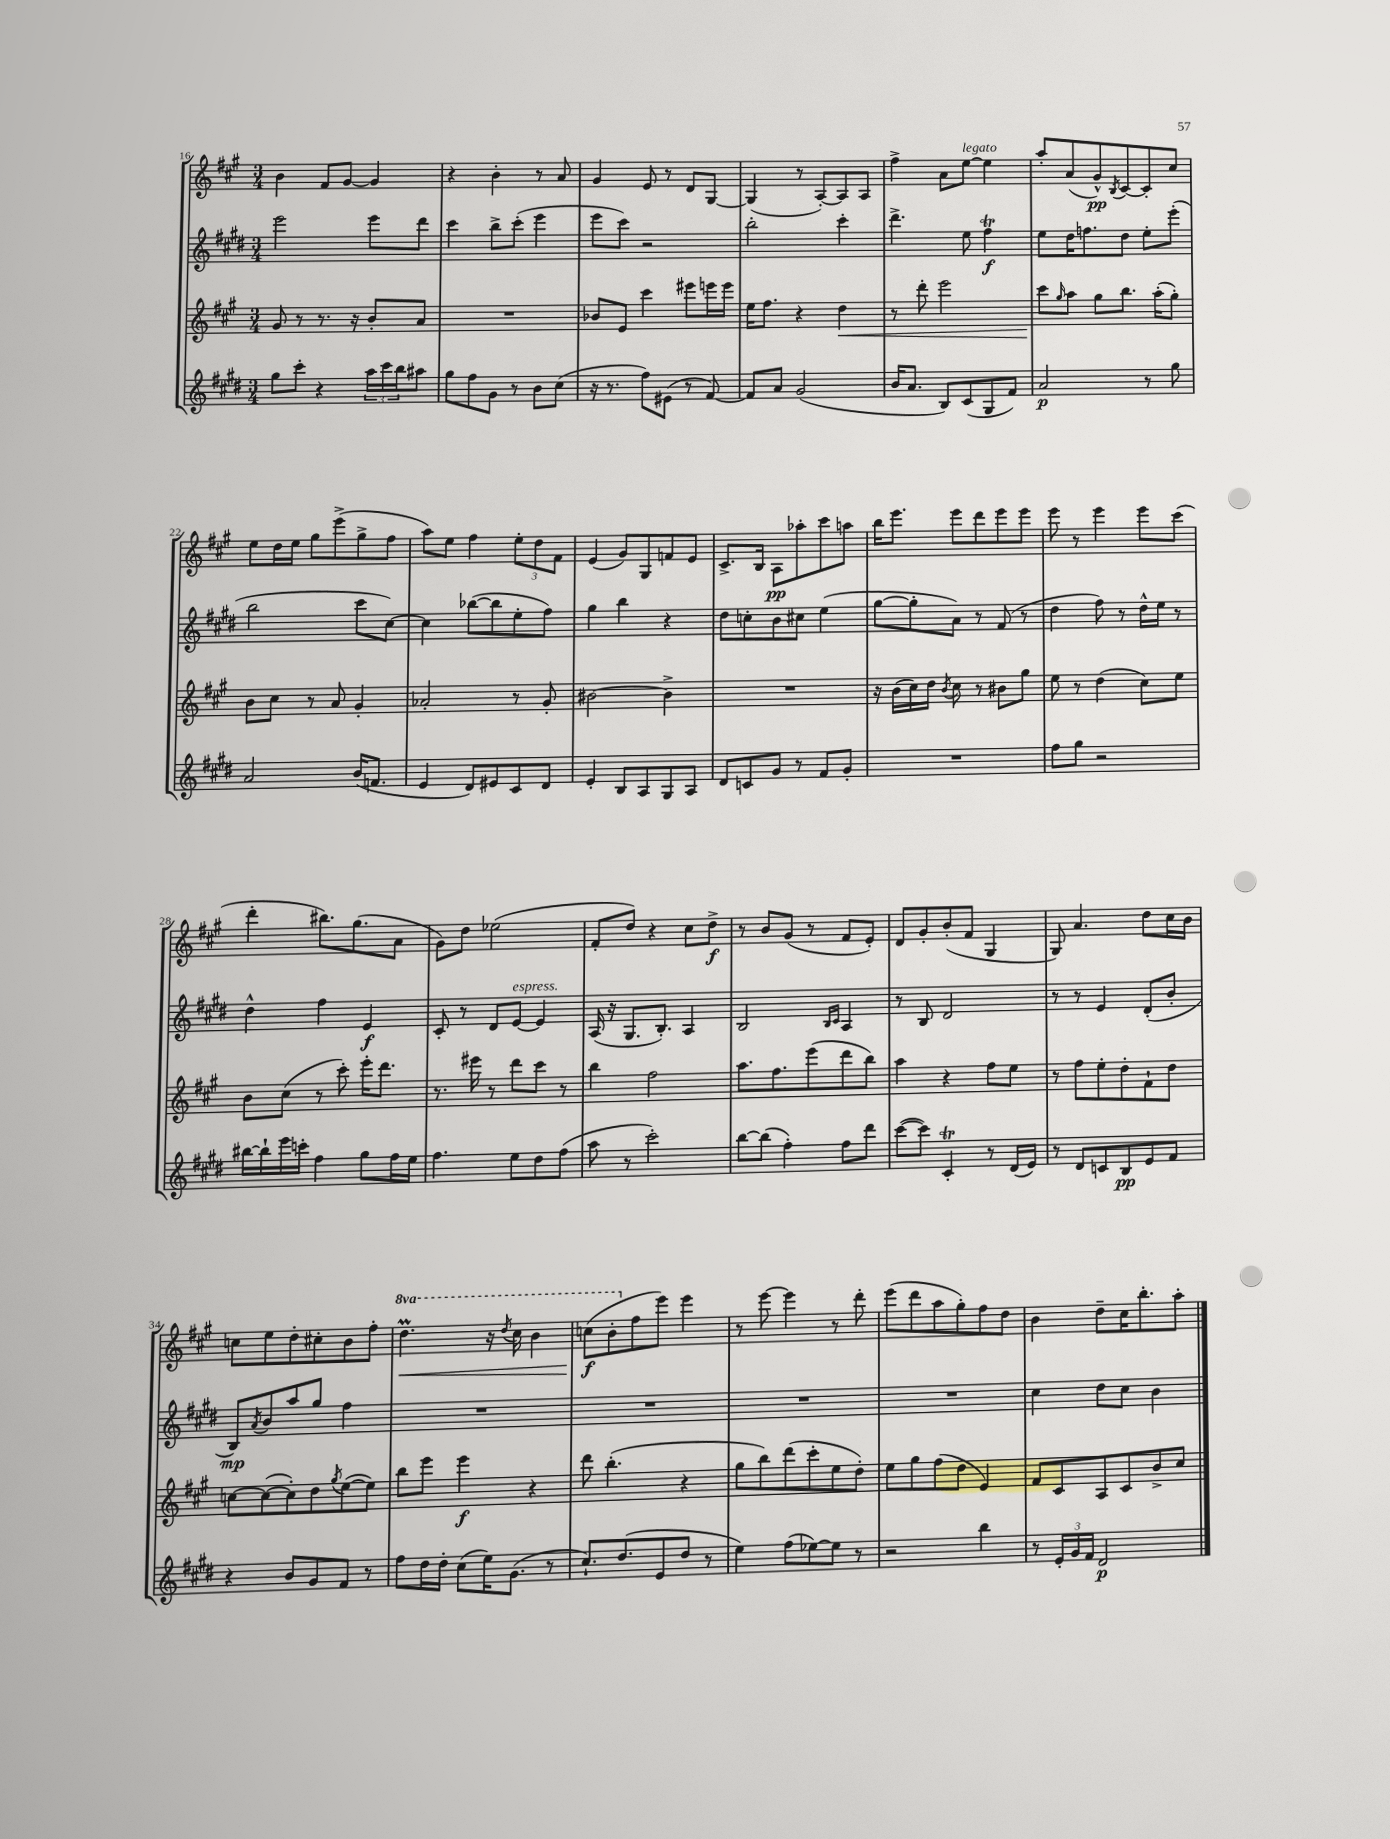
<<
\new StaffGroup <<
\new Staff = "s0" {
    \clef treble \key a \major \numericTimeSignature \time 3/4 \set Staff.ottavationMarkups = #ottavation-simple-ordinals
    b'4 fis'8 gis'8~ gis'4 |
    r4 b'4-. r8 a'8 |
    gis'4 e'8 r8 d'8 gis8~ |
    gis4( r8 a8~-.) a8 a8 |
    fis''4-> a'8 e''8~^\markup { \italic "legato" } e''4 |
    a''8-. a'8( gis'8-^\pp) \acciaccatura { b8 } cis'8~ cis'8-. cis''8 |
    e''8 d''16 e''16 gis''8 e'''8->( gis''8-> fis''8 |
    a''8) e''8 fis''4 \tuplet 3/2 { e''8-. d''8 fis'8 } |
    e'4( gis'8) gis8 f'8 e'8 |
    cis'8.-> b16 a8\pp aes''8-. cis'''8 a''8 |
    b''16 e'''8. e'''8 d'''8 e'''8 e'''8 |
    e'''8 r8 e'''4 e'''8 cis'''8( |
    d'''4-. bis''8.) gis''8.( a'8 |
    gis'8) d''8 ees''2( |
    fis'8-. d''8) r4 cis''8 d''8->\f |
    r8 b'8 gis'8( r8 fis'8 e'8-.) |
    d'8 gis'8-. b'8-.( fis'8 gis4 |
    gis8) a'4. d''8 cis''16 b'16 |
    c''8 e''8 d''8-. cis''8-. b'8 fis''8-. |
    \ottava #1 d'''4.\prall\< r16 \acciaccatura { d'''8 } cis'''16 b''4 |
    c'''8\f\!( b''8-. \ottava #0 fis''8 e'''8) e'''4 |
    r8 e'''8~ e'''4 r8 d'''8-. |
    e'''8( d'''8 a''8 gis''8-.) fis''8 d''8 |
    b'4 d''8-- cis''16 b''8.-. a''8-. \bar "|." |
}
\new Staff = "s1" {
    \clef treble \key e \major \numericTimeSignature \time 3/4
    e'''2 e'''8 dis'''8 |
    cis'''4 b''8-> cis'''8-.( e'''4 |
    e'''8 cis'''8) r2 |
    b''2-. cis'''4-. |
    dis'''4.-> e''8 fis''4\trill\f |
    e''8 dis''16 f''8. dis''8 e''8-. e'''8-.( |
    b''2 cis'''8 cis''8~) |
    cis''4 bes''8~( bes''8 e''8-. fis''8) |
    gis''4 b''4 r4 |
    dis''8 c''8-. b'8 cis''8 e''4( |
    gis''8~ gis''8-. a'8) r8 fis'8( r8 |
    dis''4 fis''8) r8 dis''16-^ e''16 r8 |
    dis''4-^ fis''4 e'4\f |
    cis'8-. r8 dis'8 e'8~^\markup { \italic "espress." } e'4 |
    a16( r16 gis8. b8.-.) a4 |
    b2 \grace { b16 cis'16 } a4 |
    r8 b8 dis'2 |
    r8 r8 e'4 dis'8-.( b'8-. |
    b8\mp) \acciaccatura { a'8 } b'8 a''8 gis''8 fis''4 |
    R2. |
    R2. |
    R2. |
    R2. |
    cis''4 dis''8 cis''8 b'4 \bar "|." |
}
\new Staff = "s2" {
    \clef treble \key a \major \numericTimeSignature \time 3/4
    gis'8 r8 r8. r16 b'8-. a'8 |
    R2. |
    bes'8 e'8 cis'''4 eis'''8 e'''16 e'''16 |
    e''16 fis''8. r4 d''4\< |
    r8 d'''8-. e'''2 |
    cis'''8\! \grace { gis''16 } a''8 gis''8 b''8. a''16-.( gis''8-.) |
    b'8 cis''8 r8 a'8 gis'4-. |
    aes'2-. r8 gis'8-. |
    bis'2~ bis'4-> |
    R2. |
    r16 b'16( cis''16) d''16 \acciaccatura { b'8 } cis''8 r8 bis'8 gis''8 |
    e''8 r8 d''4( cis''8) e''8 |
    b'8 cis''8( r8 cis'''8-.) e'''16-. d'''8. |
    r8. eis'''16 r8 d'''8 cis'''8 r8 |
    b''4 fis''2 |
    a''8. fis''8. e'''8( d'''8 b''8) |
    a''4 r4 fis''8 e''8 |
    r8 fis''8 e''8-. d''8-. fis'8-! d''8 |
    c''8~ c''8~( c''8-.) d''8 \acciaccatura { gis''8 } e''8~( e''8) |
    b''8 e'''8 e'''4\f r4 |
    d'''8 b''4.-.( r4 |
    gis''8 b''8) d'''8( cis'''8-. e''8 d''8-.) |
    e''8 gis''8 fis''8( d''8 e'4) |
    fis'8 cis'8 a8 cis'8 b'8-> cis''8 \bar "|." |
}
\new Staff = "s3" {
    \clef treble \key e \major \numericTimeSignature \time 3/4
    gis''8 cis'''8-. r4 \tuplet 3/2 { a''16 cis'''16 b''16 } ais''8 |
    gis''8 fis''8 gis'8 r8 b'8 cis''8( |
    r16 r8. fis''8) eis'8( r8 fis'8~) |
    fis'8 a'8 gis'2( |
    b'16 a'8. b8) cis'8( gis8 fis'8) |
    a'2\p r8 gis''8 |
    a'2 b'16( f'8. |
    e'4 dis'8) eis'8 cis'8 dis'8 |
    e'4-. b8 a8 gis8 a8 |
    dis'8 c'8 gis'8 r8 fis'8 gis'8-. |
    R2. |
    fis''8 gis''8 r2 |
    bis''16~ bis''16-! e'''16 c'''16-. fis''4 gis''8 fis''16 e''16 |
    fis''4. e''8 dis''8 fis''8( |
    a''8 r8 cis'''2-.) |
    b''8~ b''8( fis''4-.) fis''8 dis'''8 |
    cis'''8~( cis'''8) cis'4-.\trill r8 dis'16( e'16) |
    r8 dis'8 c'8 b8\pp e'8 fis'8 |
    r4 b'8 gis'8 fis'8 r8 |
    fis''8 dis''16 dis''16-. cis''8( e''16) gis'8.( r8 |
    cis''8.-!) dis''8.( e'8 dis''8 r8 |
    e''4) fis''8( ees''8~) ees''8 r8 |
    r2 b''4 |
    r8 \tuplet 3/2 { e'16-. gis'16 fis'16 } dis'2\p \bar "|." |
}
>>
>>
\layout { \context { \Score currentBarNumber = #16 } }
